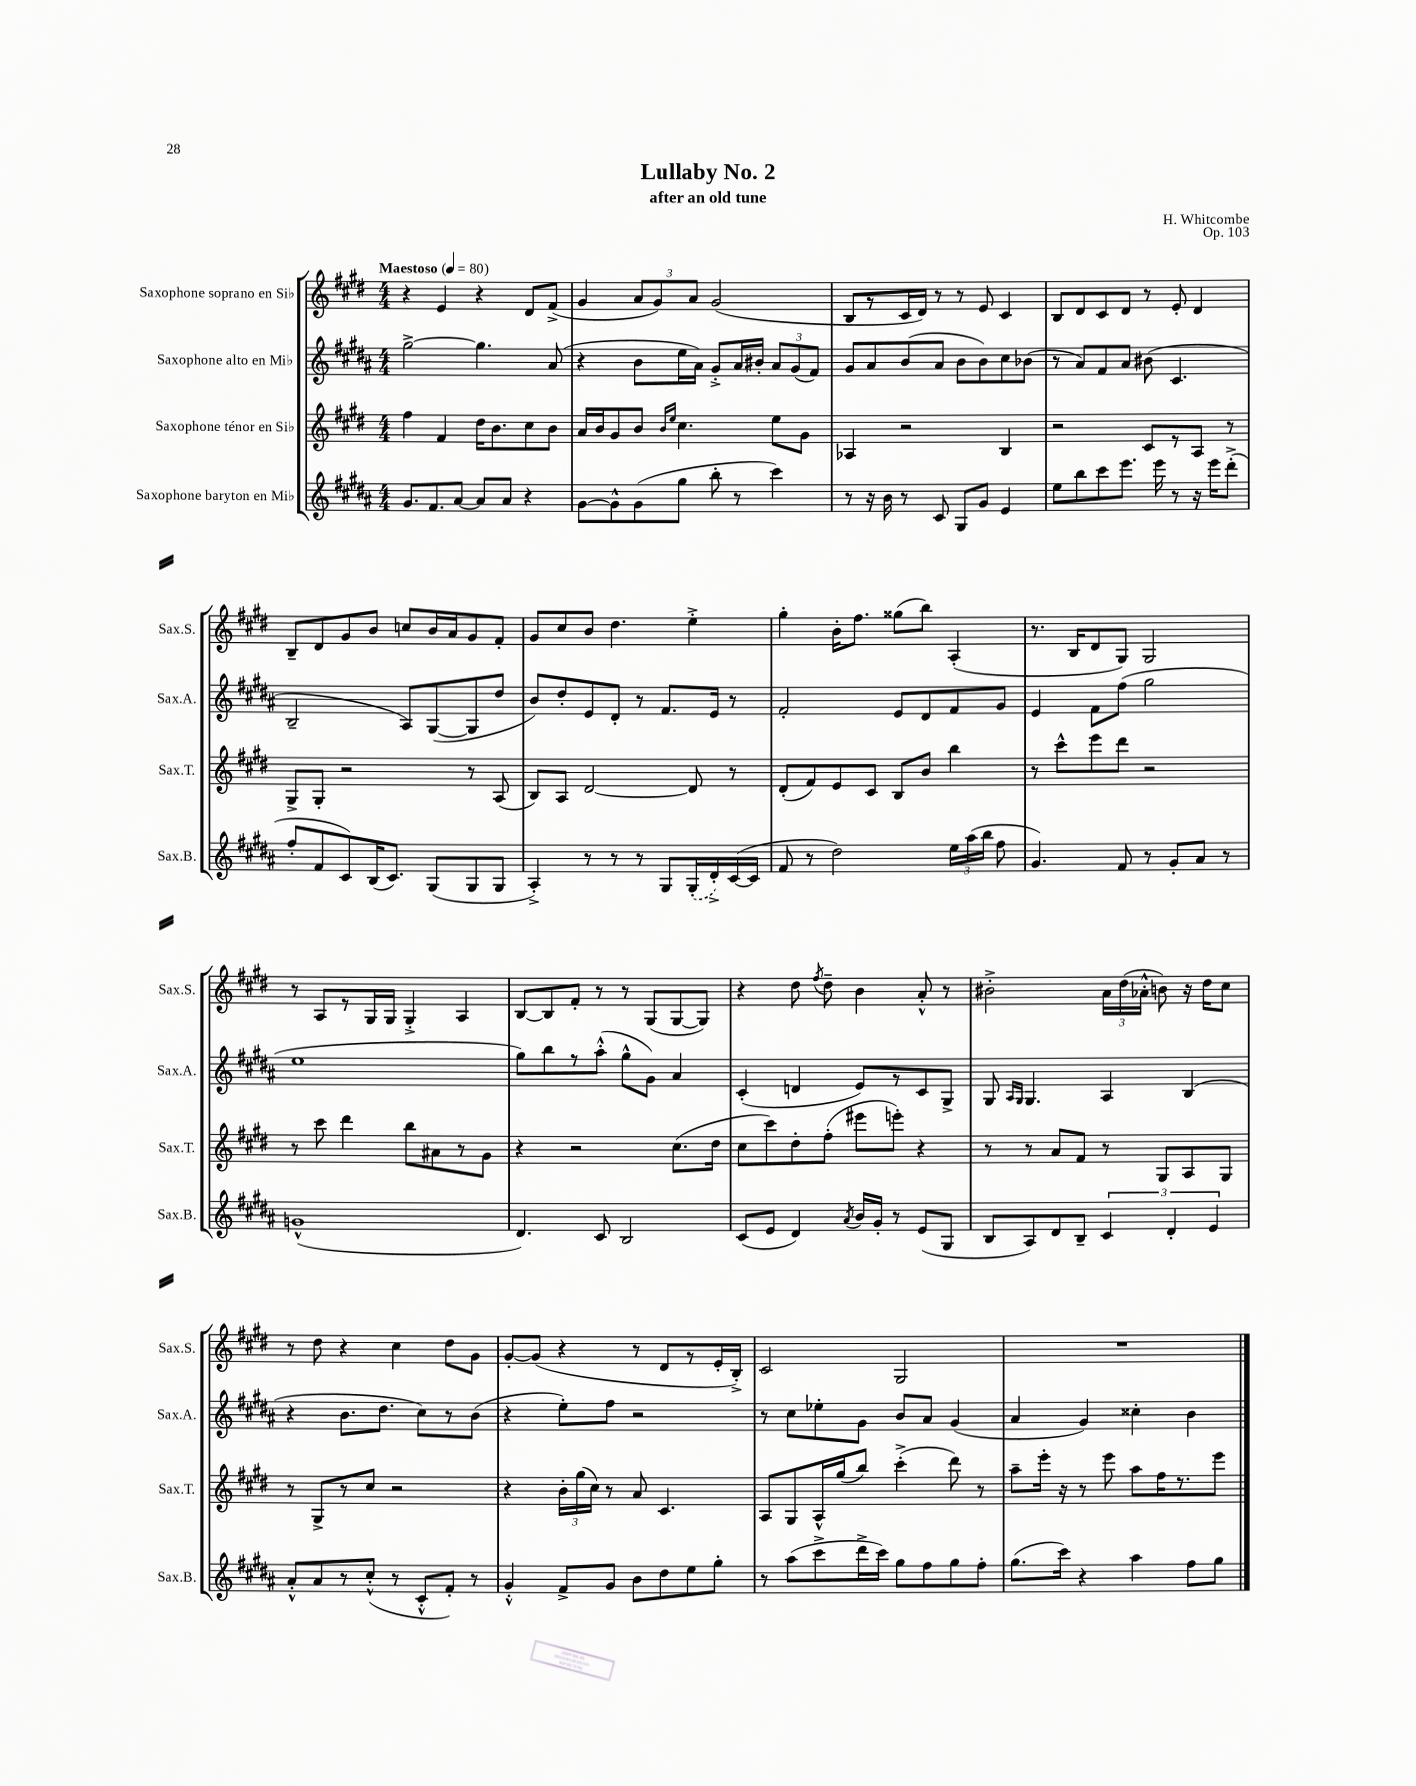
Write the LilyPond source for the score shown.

\header { title = "Lullaby No. 2" composer = "H. Whitcombe" subtitle = "after an old tune" opus = "Op. 103" }
<<
\new StaffGroup <<
\new Staff = "s0" \with { instrumentName = "Saxophone soprano en Sib" shortInstrumentName = "Sax.S." } {
    \clef treble \key e \major \numericTimeSignature \time 4/4 \tempo "Maestoso" 4 = 80
    \autoBeamOff r4 e'4 r4 dis'8[ fis'8]->( |
    gis'4 \tuplet 3/2 { a'8[ gis'8) a'8] } gis'2( |
    b8[ r8 cis'16 dis'16]) r8 r8 e'8 cis'4 |
    b8[ dis'8 cis'8 dis'8] r8 e'8-. dis'4 |
    b8[-- dis'8 gis'8 b'8] c''8[ b'16 a'16 gis'8 fis'8]-. |
    gis'8[ cis''8 b'8] dis''4. e''4-.-> |
    gis''4-. b'16[-. fis''8.] gisis''8[( b''8]) a4-.( |
    r8. b16[ dis'8 gis8]) gis2 |
    r8 a8[ r8 gis16 gis16] gis4-.-> a4 |
    b8[~ b8 fis'8]-. r8 r8 gis8[( gis8~ gis8]) |
    r4 dis''8 \acciaccatura { fis''8 } dis''8-- b'4 a'8-.-^ r8 |
    bis'2-.-> \tuplet 3/2 { a'16[ dis''16( aes'16]-.-^ } b'8) r16 dis''16[ cis''8] |
    r8 dis''8 r4 cis''4 dis''8[ gis'8] |
    gis'8[~-. gis'8]( r4 r8 dis'8[ r8 e'16-. b16]-.->) |
    cis'2 gis2 |
    R1 \bar "|." |
}
\new Staff = "s1" \with { instrumentName = "Saxophone alto en Mib" shortInstrumentName = "Sax.A." } {
    \clef treble \key b \major \numericTimeSignature \time 4/4
    \autoBeamOff gis''2~-> gis''4. ais'8( |
    r4 b'8[ e''16 ais'16]) gis'8[-.-> ais'16 bis'16]-. \tuplet 3/2 { ais'8[ gis'8( fis'8]) } |
    gis'8[ ais'8 b'8( ais'8] b'8[ b'8) cis''8 bes'8]( |
    r8 ais'8[) fis'8 ais'8] bis'8( cis'4. |
    b2-- ais8[) gis8~( gis8 dis''8] |
    b'8[) dis''8-. e'8 dis'8]-. r8 fis'8.[ e'16] r8 |
    fis'2-. e'8[ dis'8 fis'8 gis'8] |
    e'4 fis'8[ fis''8]( gis''2 |
    e''1 |
    gis''8[) b''8 r8 ais''8]-.-^( gis''8[-^ gis'8]) ais'4 |
    cis'4-.( d'4 e'8[) r8 cis'8 gis8]-> |
    gis8 \grace { ais16[ gis16] } gis4. ais4 b4( |
    r4 b'8.[ dis''8.] cis''8[) r8 b'8]( |
    r4 e''8[-.) fis''8] r2 |
    r8 cis''8[ ees''8-. gis'8] b'8[ ais'8] gis'4( |
    ais'4 gis'4) cisis''4-. b'4 \bar "|." |
}
\new Staff = "s2" \with { instrumentName = "Saxophone ténor en Sib" shortInstrumentName = "Sax.T." } {
    \clef treble \key e \major \numericTimeSignature \time 4/4
    \autoBeamOff fis''4 fis'4 dis''16[ b'8. cis''8 b'8] |
    a'16[ b'16 gis'8 b'8] \grace { b'16[ e''16] } cis''4. e''8[ gis'8] |
    aes4 r2 b4 |
    r2 cis'8[ r8 a8] r8 |
    gis8[-> gis8]-. r2 r8 a8( |
    b8[) a8] dis'2~ dis'8 r8 |
    dis'8[-.( fis'8) e'8 cis'8] b8[ b'8] b''4 |
    r8 cis'''8[-^ e'''8 dis'''8] r2 |
    r8 cis'''8 dis'''4 b''8[ ais'8 r8 gis'8] |
    r4 r2 cis''8.[( dis''16] |
    cis''8[ cis'''8) dis''8-. fis''8]-.( eis'''8[ e'''8]-.) r4 |
    r8 r8 a'8[ fis'8] r8 gis8[ a8 gis8] |
    r8 gis8[-> r8 cis''8] r2 |
    r4 \tuplet 3/2 { b'16[-. gis''16( cis''16]) } r8 a'8 cis'4. |
    a8[ gis8 a16-^ gis''16( b''8]) cis'''4-.->( dis'''8) r8 |
    a''8[-- e'''16]-. r16 r8 e'''8 a''8[ fis''16 r8. e'''8] \bar "|." |
}
\new Staff = "s3" \with { instrumentName = "Saxophone baryton en Mib" shortInstrumentName = "Sax.B." } {
    \clef treble \key b \major \numericTimeSignature \time 4/4
    \autoBeamOff gis'8.[ fis'8. ais'8]~ ais'8[ ais'8] r4 |
    gis'8[~ gis'8-^ gis'8( gis''8] b''8-. r8 cis'''4) |
    r8 r16 b'16 r8 cis'8 gis8[ gis'8] e'4 |
    e''8[ b''8 cis'''8 e'''8.] e'''16 r8 r16 e'''16[ dis'''8]-.->( |
    fis''8[-. fis'8 cis'8) b16( cis'8.]) gis8[( gis8 gis8] |
    ais4-.->) r8 r8 r8 gis8[ \once \slurDashed gis16-.( dis'16-.->) cis'16~( cis'16] |
    fis'8 r8 dis''2) \tuplet 3/2 { e''16[ ais''16( b''16] } fis''8 |
    gis'4.) fis'8 r8 gis'8[-. ais'8] r8 |
    g'1-^( |
    dis'4.) cis'8 b2 |
    cis'8[( e'8] dis'4) \acciaccatura { ais'8 } b'16[ gis'16]-. r8 e'8[( gis8] |
    b8[ ais8) dis'8 b8]-- \tuplet 3/2 { cis'4 dis'4-. e'4 } |
    ais'8[-.-^ ais'8 r8 cis''8]-.-^( r8 cis'8[-.-^ fis'8]-.) r8 |
    gis'4-.-^ fis'8[-> gis'8] b'8[ dis''8 e''8 gis''8]-. |
    r8 ais''8[( cis'''8-> dis'''16-> cis'''16]) gis''8[ fis''8 gis''8 fis''8]-. |
    gis''8.[( cis'''16]) r4 ais''4 fis''8[ gis''8] \bar "|." |
}
>>
>>
\layout { \context { \Score \remove "Bar_number_engraver" } }
